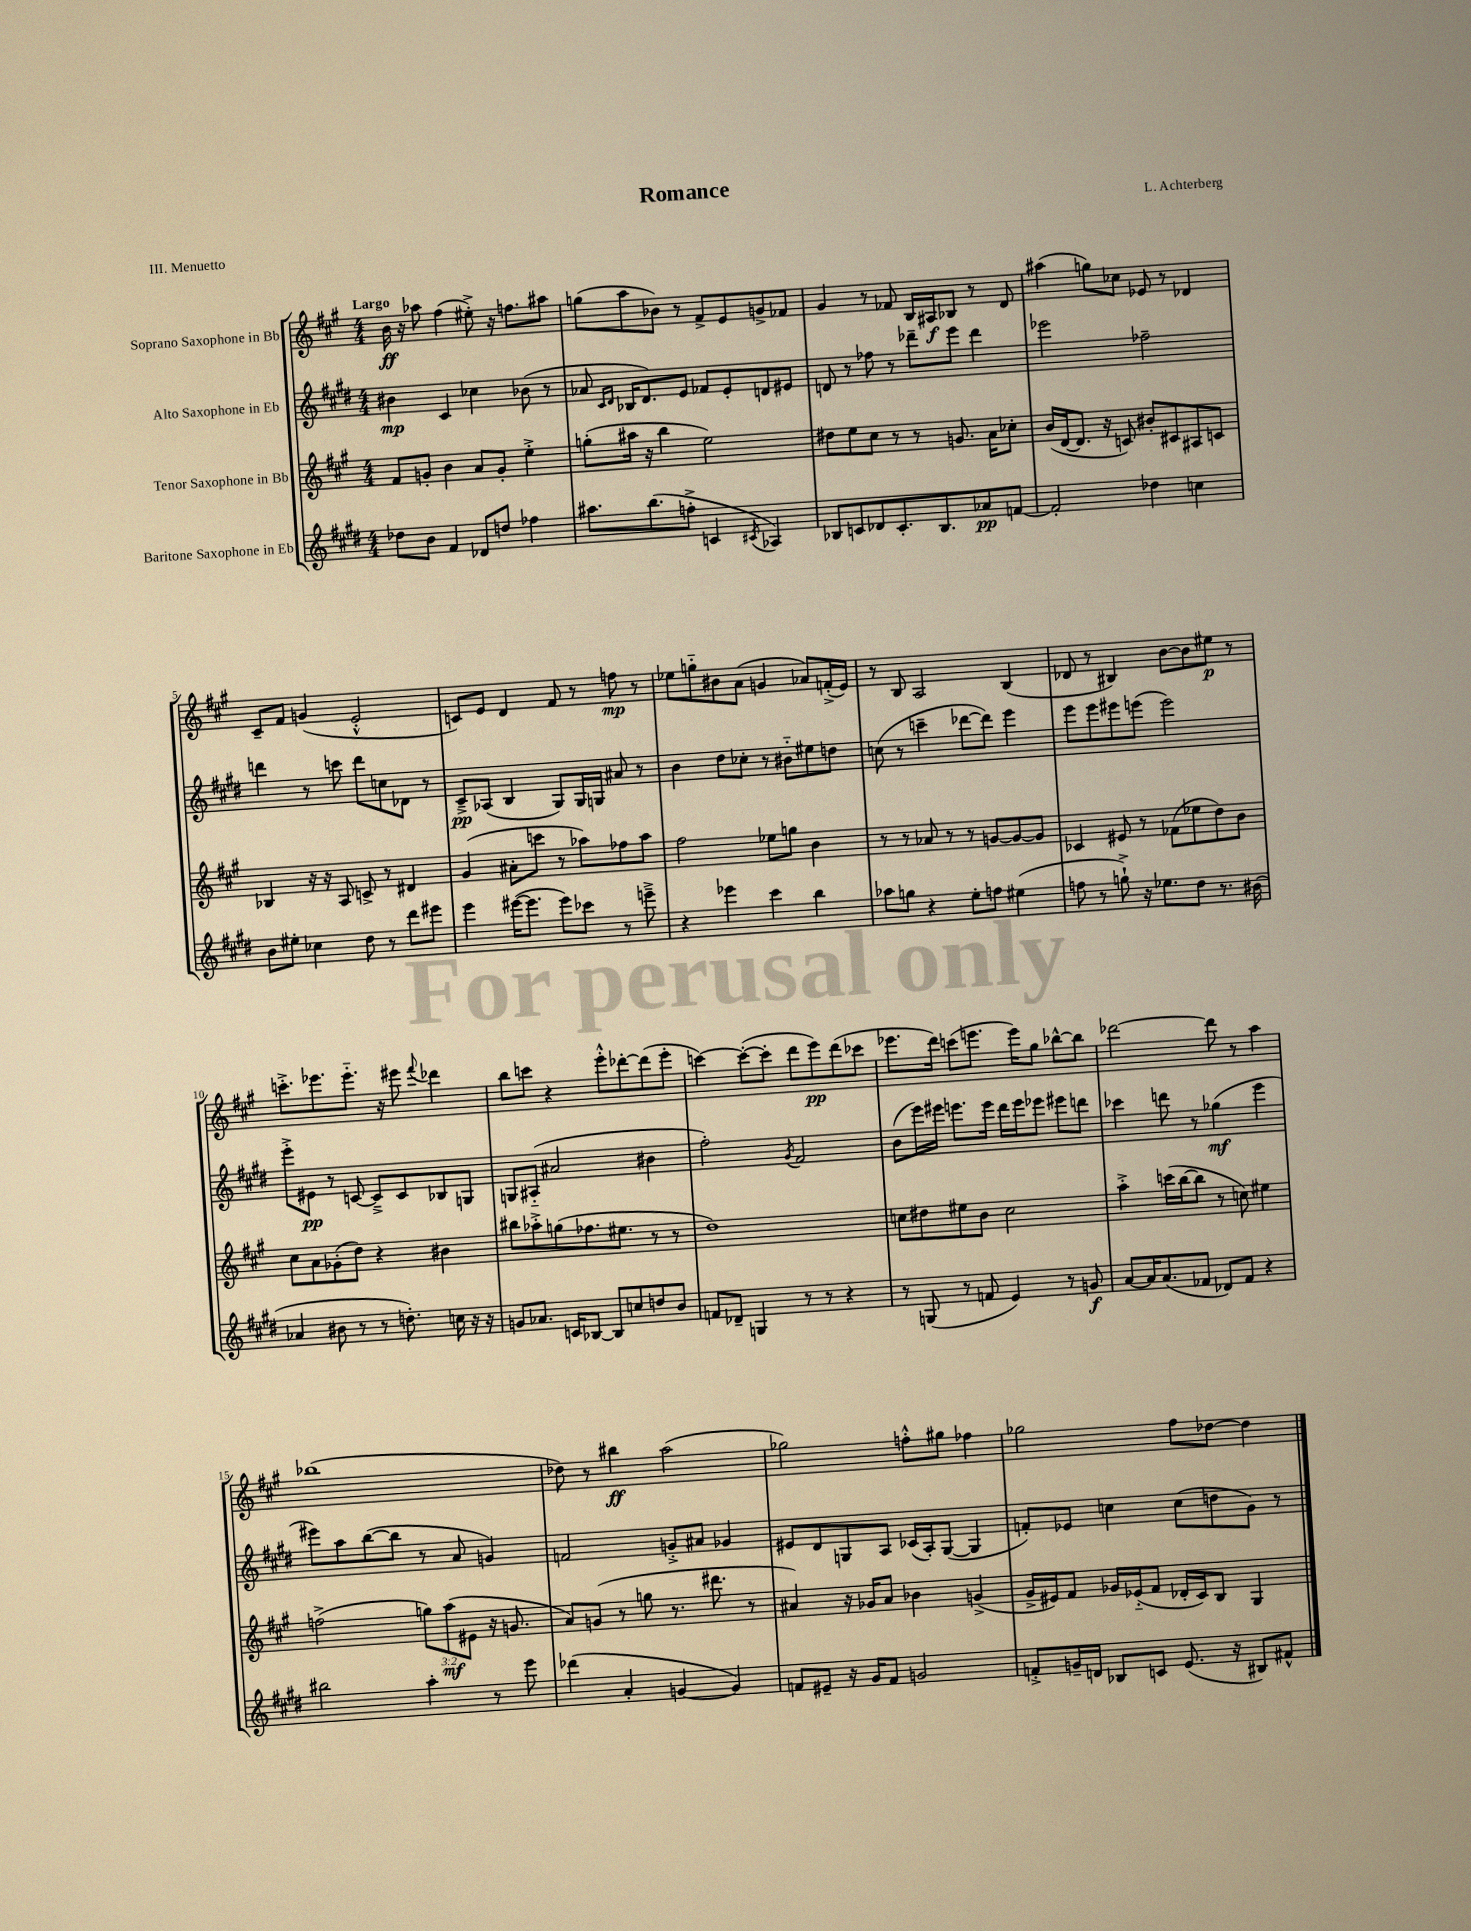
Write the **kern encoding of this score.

**kern	**dynam	**kern	**dynam	**kern	**dynam	**kern	**dynam
*part4	*part4	*part3	*part3	*part2	*part2	*part1	*part1
*staff4	*staff4	*staff3	*staff3	*staff2	*staff2	*staff1	*staff1
*I"Baritone Saxophone in Eb	*	*I"Tenor Saxophone in Bb	*	*I"Alto Saxophone in Eb	*	*I"Soprano Saxophone in Bb	*
*clefG2	*	*clefG2	*	*clefG2	*	*clefG2	*
*k[f#c#g#d#]	*	*k[f#c#g#]	*	*k[f#c#g#d#]	*	*k[f#c#g#]	*
*M4/4	*	*M4/4	*	*M4/4	*	*M4/4	*
=1	=1	=1	=1	=1	=1	=1	=1
!	!	!	!	!	!	!LO:TX:a:B:t=Largo	!
8dd-X\L	.	8f#/L	.	4b#X\	mp	16b\	ff
.	.	.	.	.	.	16r	.
8b\J	.	8gn'/J	.	.	.	8aa-X\	.
4f#/	.	4b\	.	4c#/	.	(4ff#\	.
8d-X/L	.	8a/L	.	4cc-X\	.	8ee#X'^\)	.
8ddn/J	.	8g'/J	.	.	.	16r	.
.	.	.	.	.	.	8.ffn\L	.
4ff-X\	.	4ee'^\	.	(8b-X\	.	.	.
.	.	.	.	8r	.	8aa#X\J	.
=2	=2	=2	=2	=2	=2	=2	=2
8.aa#X\L	.	(8ggn'\L	.	8a-X/	.	(8ggn\L	.
.	.	.	.	16qqc#/LL	.	.	.
.	.	.	.	16qqd#/JJ	.	.	.
.	.	16aa#X\Jk	.	16B-X/KL	.	8aa\	.
(8.bb\	.	16r	.	8.d#/)	.	.	.
.	.	4bb\	.	.	.	8b-X\J)	.
8ffn'^\J	.	.	.	8e/J	.	8r	.
4cn/	.	2ee\)	.	8f-X/L	.	8f#^/L	.
.	.	.	.	8e'/	.	8e/	.
8qc#X/	.	.	.	.	.	.	.
4A-X/)	.	.	.	8dn/	.	8gn^/	.
.	.	.	.	8e#X/J	.	8f-X/J	.
=3	=3	=3	=3	=3	=3	=3	=3
8B-X/L	.	8dd#X\L	.	8dn/	.	4g#/	.
8cn/	.	8ee\	.	8r	.	.	.
8d-X/	.	8cc#\J	.	8ff-X\	.	8r	.
8.c'/	.	8r	.	8r	.	8f-X/	.
.	.	8r	.	8ddd-X~\L	.	16B/LL	.
8.B-/	.	.	.	.	.	16A#X/J	f
.	.	8.gn/	.	8eee\J	.	8B-X/J	.
8a-X/	pp	.	.	4ddd-\	.	8r	.
.	.	16a\KL	.	.	.	.	.
[8fn/J	.	8cc-X'\J	.	.	.	8d/	.
=4	=4	=4	=4	=4	=4	=4	=4
2f'/]	.	(16b/LL	.	2eee-X\	.	(4aa#X\	.
.	.	[16d/J	.	.	.	.	.
.	.	8.d/J]	.	.	.	.	.
.	.	.	.	.	.	8ggn\L)	.
.	.	16r	.	.	.	.	.
.	.	8cn/)	.	.	.	8cc-X\J	.
4dd-X\	.	8b#X'/L	.	2ff-X~\	.	8e-X/	.
.	.	8c#X/	.	.	.	8r	.
4ccn\	.	8A#X/	.	.	.	4d-X/	.
.	.	8cn/J	.	.	.	.	.
!!LO:LB:g=z
=5	=5	=5	=5	=5	=5	=5	=5
8b\L	.	4B-X/	.	4dddn\	.	8c#~/L	.
8ee#X'\J	.	.	.	.	.	8f#/J	.
4cc-X\	.	16r	.	8r	.	(4gn/	.
.	.	16r	.	.	.	.	.
.	.	8A/	.	8cccn\	.	.	.
8dd#\	.	8cn^/	.	8ddd\L	.	2e'^^/	.
8r	.	8r	.	8ccn\	.	.	.
8ddd#\L	.	4d#X/	.	8d-X\J	.	.	.
8eee#X\J	.	.	.	8r	.	.	.
=6	=6	=6	=6	=6	=6	=6	=6
4eee\	.	(4g#/	.	8c#~^/L	pp	8cn/L)	.
.	.	.	.	(8A-X/J	.	8e/J	.
([16eee#X\KL	.	8a#X'\L	.	4B/	.	4d/	.
8.eee#\J]	.	.	.	.	.	.	.
.	.	8cccn\J	.	.	.	.	.
8eee#\L)	.	8r	.	8G#/L)	.	8f#/	.
8ccc-X\J	.	8aa-X\L)	.	16G#/L	.	8r	.
.	.	.	.	16Gn/JJ	.	.	.
8r	.	8ff-X\	.	8a#X/	.	8ffn\	mp
8eeen~^\	.	8aa-\J	.	8r	.	8r	.
=7	=7	=7	=7	=7	=7	=7	=7
4r	.	2ff#\	.	4b\	.	8ee-X\L	.
.	.	.	.	.	.	8ggn\	.
4eee-X\	.	.	.	8dd#\L	.	8b#X\	.
.	.	.	.	8cc-X'\J	.	(8a\J	.
4ccc#\	.	8ee-X\L	.	8r	.	4gn/	.
.	.	8ggn\J	.	8b#X\L	.	.	.
4bb\	.	4b\	.	8ee#X\	.	8a-X/L)	.
.	.	.	.	8ddn\J	.	(16fn'^/L	.
.	.	.	.	.	.	16e/JJ)	.
=8	=8	=8	=8	=8	=8	=8	=8
8aa-X\L	.	8r	.	(8ccn\	.	8r	.
8ggn\J	.	8r	.	8r	.	8B/	.
4r	.	8a-X/	.	4cccn~\	.	2A/	.
.	.	8r	.	.	.	.	.
8ee'\L	.	8r	.	[8ddd-X\L	.	.	.
8ffn\J	.	[8gn/L	.	8ddd-\J])	.	.	.
(4ee#X\	.	8g/_	.	4eee\	.	(4B/	.
.	.	8g/J]	.	.	.	.	.
=9	=9	=9	=9	=9	=9	=9	=9
8ffn\	.	4c-X/	.	8eee\L	.	8d-X/	.
8r	.	.	.	8eee\	.	8r	.
8ggn`^\)	.	8e#X/	.	8eee#X\	.	4B#X/)	.
16r	.	8r	.	(8eeen\J	.	.	.
8.ee-X\L	.	.	.	.	.	.	.
.	.	(8f-X\L	.	2eee\)	.	[8b\L	.
8dd#\J	.	8ee-X\	.	.	.	8b\]	.
8.r	.	8dd\)	.	.	.	8ee#X\J	p
.	.	8b\J	.	.	.	8r	.
(16b#X\	.	.	.	.	.	.	.
!!LO:LB:g=z
=10	=10	=10	=10	=10	=10	=10	=10
4a-X/	.	8cc#\L	.	8eee'^\L	.	8.cccn'^\L	.
.	.	8a\	.	8e#X\J	pp	.	.
.	.	.	.	.	.	8.eee-X\	.
8b#X\	.	(8g-X'\	.	8r	.	.	.
8r	.	8dd\J)	.	[8cn/	.	8.eee-\J	.
8r	.	4r	.	8c~^/L]	.	.	.
.	.	.	.	.	.	16r	.
8.ddn'\)	.	.	.	8c/	.	8eee#X\	.
.	.	.	.	.	.	8qqfff#/	.
.	.	4b#X\	.	8B-X/	.	4ddd-X\	.
16ccn\	.	.	.	.	.	.	.
16r	.	.	.	8Gn/J	.	.	.
16r	.	.	.	.	.	.	.
=11	=11	=11	=11	=11	=11	=11	=11
8gn/L	.	8bb#X\L	.	8Gn/L	.	8bb\L	.
8.a-X/J	.	8aa-X'^\	.	(8A#X/J	.	8cccn\J	.
.	.	(8ggn\	.	2a#X/	.	4r	.
16cn/KL	.	.	.	.	.	.	.
[8B-X/J	.	8.ff-X\	.	.	.	.	.
8B-/L]	.	.	.	.	.	8eee'^^\L	.
.	.	8.ee#X\J	.	.	.	.	.
8ccn/	.	.	.	.	.	[8ddd-X'\	.
8ddn/	.	8r	.	4b#X\	.	(8ddd-\]	.
8b/J	.	8r	.	.	.	8eee'\J	.
=12	=12	=12	=12	=12	=12	=12	=12
8fn/L	.	1dd)	.	2ff#'\)	.	[4cccn\)	.
8d-X~/J	.	.	.	.	.	.	.
4Gn/	.	.	.	.	.	(8ccc'\L_	.
.	.	.	.	.	.	8ccc'\J]	.
.	.	.	.	8qg#/	.	.	.
8r	.	.	.	2f#/	.	8ddd\L	.
8r	.	.	.	.	.	8eee\)	pp
4r	.	.	.	.	.	(8ddd\	.
.	.	.	.	.	.	8ccc-X\J	.
=13	=13	=13	=13	=13	=13	=13	=13
8r	.	8ccn\L	.	(8b\L	.	8.eee-X\L	.
(8Gn/	.	8dd#X\	.	16eee\L)	.	.	.
.	.	.	.	16eee#X\JJ	.	16ddd\Jk)	.
8r	.	8ee#X\	.	8.eeen\L	.	(8cccn\L	.
8fn/	.	8b\J	.	.	.	8.eeen\J	.
.	.	.	.	16eee\Jk	.	.	.
4e/)	.	2cc\	.	16ddd#\LL	.	.	.
.	.	.	.	16eee\J	.	16eee\KL)	.
.	.	.	.	8eee-X\J	.	8gg#\J	.
8r	.	.	.	8eee#X\L	.	[8bb-X^^\L	.
8gn/	f	.	.	8dddn\J	.	8bb-\J]	.
=14	=14	=14	=14	=14	=14	=14	=14
[8a/L	.	4aa'^\	.	4ccc-X\	.	[2ddd-X\	.
16a/K]	.	.	.	.	.	.	.
(8.a/	.	.	.	.	.	.	.
.	.	(16cccn\LL	.	8dddn\	.	.	.
.	.	[16bb\J	.	.	.	.	.
8f-X/J	.	8bb\J]	.	8r	.	.	.
8d-X/L)	.	8r	.	(4gg-X\	mf	8ddd-\]	.
8f-/J	.	8ccn\)	.	.	.	8r	.
4r	.	4ee#X\	.	4eee\	.	4aa\	.
!!LO:LB:g=z
=15	=15	=15	=15	=15	=15	=15	=15
2bb#X\	.	(2ffn^\	.	8eee#X\L)	.	(1bb-X	.
.	.	.	.	8aa\	.	.	.
.	.	.	.	([8bb\	.	.	.
.	.	.	.	8bb\J]	.	.	.
4aa'\	.	12ggn\L)	.	8r	.	.	.
.	.	(12aa\	mf	.	.	.	.
.	.	.	.	8a/	.	.	.
.	.	12e#X\J	.	.	.	.	.
8r	.	16r	.	4gn/)	.	.	.
.	.	8.gn/	.	.	.	.	.
8eee\	.	.	.	.	.	.	.
=16	=16	=16	=16	=16	=16	=16	=16
(4ddd-X\	.	8a/L)	.	2fn/	.	8dd-X\)	.
.	.	(8gn/J	.	.	.	8r	.
4a'/	.	8r	.	.	.	4bb#X\	ff
.	.	8ggn\	.	.	.	.	.
[4gn/	.	8.r	.	8gn'^/L	.	(2aa\	.
.	.	.	.	8a#X/J	.	.	.
.	.	8.ddd#X\	.	.	.	.	.
4g/])	.	.	.	4g-X/	.	.	.
.	.	8r	.	.	.	.	.
=17	=17	=17	=17	=17	=17	=17	=17
8fn/L	.	4a#X/)	.	8e#X/L	.	2gg-X\)	.
8e#X~/J	.	.	.	8d#/	.	.	.
16r	.	16r	.	8Gn/	.	.	.
16g#/KL	.	16g-X/KL	.	.	.	.	.
8f/J	.	8a#/J	.	8A/J	.	.	.
2gn/	.	4b-X\	.	(16c-X/LL	.	8ffn'^^\L	.
.	.	.	.	16A'/J)	.	.	.
.	.	.	.	([8G/J	.	8gg#X\J	.
.	.	(4gn^/	.	4G/]	.	4ff-X\	.
=18	=18	=18	=18	=18	=18	=18	=18
8fn'^/L	.	16g#^/LL	.	8fn'/L)	.	2gg-X\	.
.	.	16e#X/J)	.	.	.	.	.
16gn~/L	.	8f#/J	.	8e-X/J	.	.	.
16dn/JJ	.	.	.	.	.	.	.
8B-X/L	.	16g-X/LL	.	4ccn\	.	.	.
.	.	(16e-X/J	.	.	.	.	.
8cn/J	.	8f#/J	.	.	.	.	.
(8.e/	.	16d-X'/LL	.	(8cc\L	.	8ff#\L	.
.	.	16c#/J)	.	.	.	.	.
.	.	8B/J	.	8ddn\	.	[8dd-X\J	.
16r	.	.	.	.	.	.	.
8B#X/L)	.	4G#/	.	8g#\J)	.	4dd-\]	.
8f#X^^/J	.	.	.	8r	.	.	.
==	==	==	==	==	==	==	==
*-	*-	*-	*-	*-	*-	*-	*-
